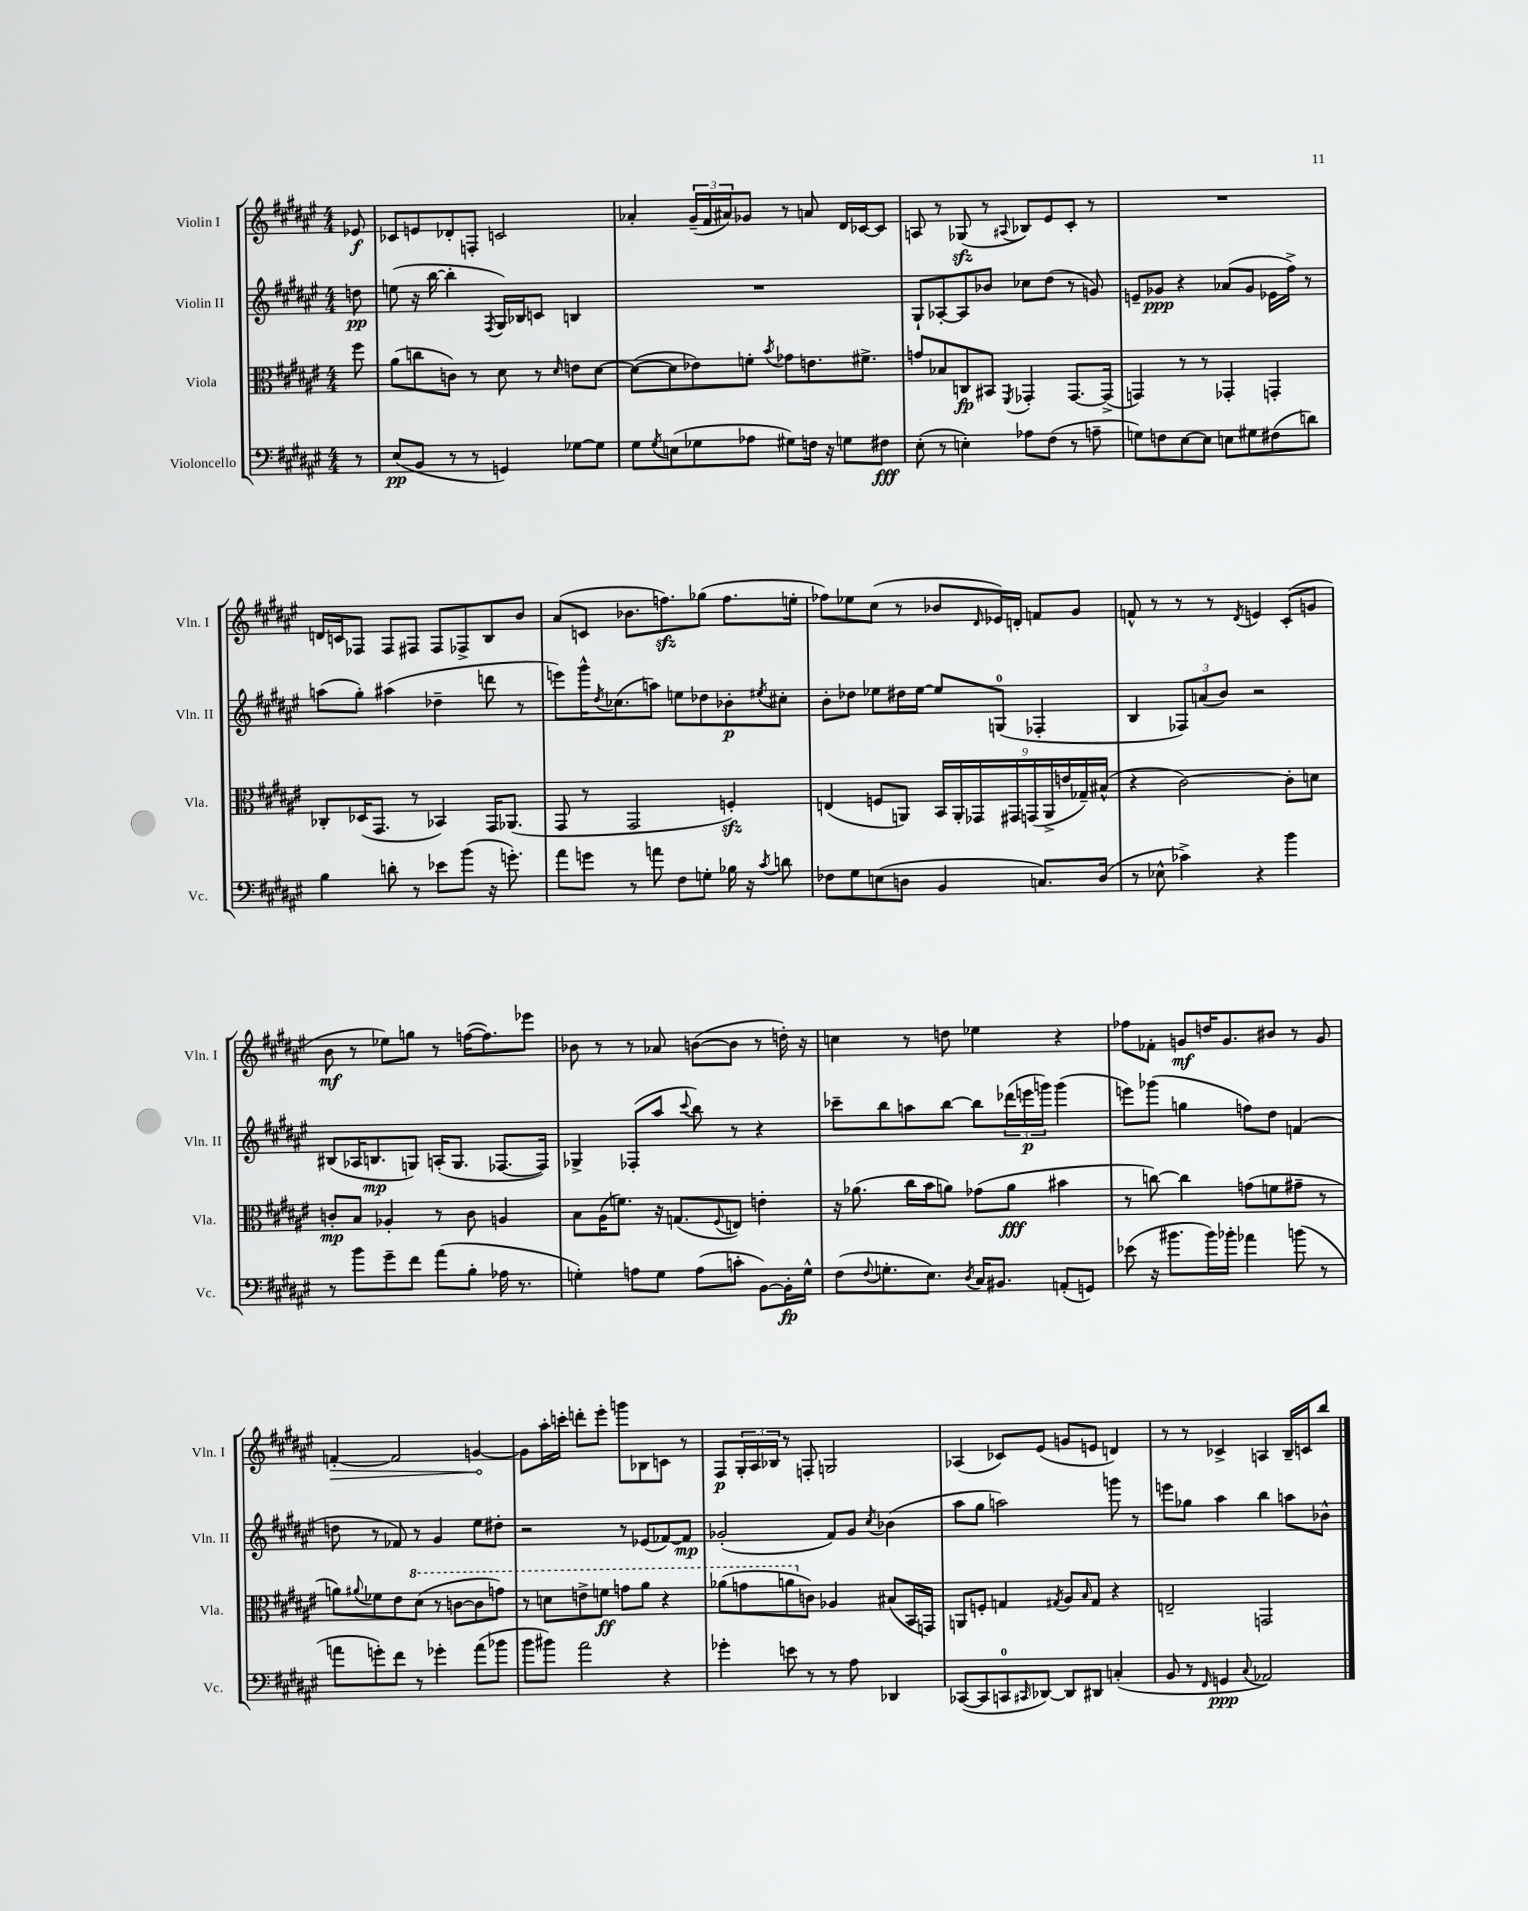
<<
\new StaffGroup <<
\new Staff = "s0" \with { instrumentName = "Violin I" shortInstrumentName = "Vln. I" } {
    \clef treble \key fis \major \numericTimeSignature \time 4/4 \partial 8
    ees'8\f |
    ces'8 e'8 des'8-. f8-. c'2 |
    aes'4-. \tuplet 3/2 { gis'16--( fis'16 ais'16) } ges'8 r8 a'8 dis'16 ces'16~ ces'8 |
    a8 r8 ges8\sfz( r8 \appoggiatura { ais8 } bes8) eis'8 cis'8-. r8 |
    R1 |
    d'16 c'16 fes8 fes8 fis8 fis8 fes8-> b8 b'8 |
    ais'8( c'8 bes'8. f''8.\sfz) ges''8( f''8. e''16-. |
    fes''8) ees''8 cis''8( r8 bes'8 \grace { dis'16 } ees'16) d'16-. f'8 gis'8 |
    f'8-^ r8 r8 r8 \acciaccatura { dis'8 } e'4 cis'8-.( g'8 |
    b'8\mf r8 ees''8) g''8 r8 f''16~( f''8.) ees'''8 |
    bes'8 r8 r8 aes'8 b'8~( b'8 r8 d''16-.) r16 |
    c''4 r8 d''8 ees''4 r4 |
    fes''8 fes'8-. g'8\mf d''16 g'8. bis'8 r8 g'8 |
    \once \override Hairpin.circled-tip = ##t f'4~-.\> f'2 g'4~\! |
    g'8 ais''16-. c'''16-. d'''8-. eis'''8-. g'''8 bes8 c'8 r8 |
    fis8\p \tuplet 3/2 { gis16-. ais16 bes16 } r8 f8-. g2 |
    aes4( ces'8) eis'8( g'8 e'8 d'4) |
    r8 r8 ces'4-> a4 b16-- c'16 b''8 \bar "|." |
}
\new Staff = "s1" \with { instrumentName = "Violin II" shortInstrumentName = "Vln. II" } {
    \clef treble \key fis \major \numericTimeSignature \time 4/4 \partial 8
    d''8\pp |
    e''8( r16 b''16~ b''4-. \acciaccatura { fis8 } gis16) bes16 c'8 b4 |
    R1 |
    gis8-! aes8~-. aes8 bes'8 ces''8 dis''8( r8 g'8) |
    e'8-- ges'8\ppp r4 aes'8( ges'8 ees'16 fis''16->) r8 |
    a''8( gis''8-.) ais''4( des''4-- d'''8 r8 |
    e'''8) gis'''16-^ \acciaccatura { dis''8 } ces''8.( a''8) e''8 des''8 bes'8-.\p \acciaccatura { eis''8 } cis''8-. |
    b'8-. des''8 ees''8 dis''16 ees''16~ ees''8 g8-0( fes4-. |
    b4 \tuplet 3/2 { fes8) a'8( b'8) } r2 |
    bis8( aes16 b8.\mp g8) a16-.( g8. fes8.~ fes16) |
    ges4-> fes8-.( ais''8 \appoggiatura { cis'''8 } b''8) r8 r4 |
    ces'''8-- b''8 a''8 b''8~ b''8 \tuplet 3/2 { des'''16( e'''16\p g'''16) } g'''4( |
    e'''8) ges'''8( g''4 f''8) dis''8 f'4( |
    d''8 r8 fes'8) r8 gis'4 eis''8 dis''8-. |
    r2 r8 ees'8( fes'8~) fes'8\mp |
    ges'2-.( fis'8) ges'8 \acciaccatura { cis''8 } bes'4( |
    ais''8 gis''8 a''2) g'''8 r8 |
    e'''8 ges''8 ais''4 b''4 a''8 bes'8-^ \bar "|." |
}
\new Staff = "s2" \with { instrumentName = "Viola" shortInstrumentName = "Vla." } {
    \clef alto \key fis \major \numericTimeSignature \time 4/4 \partial 8
    fis''8 |
    ais'8( c''8 c'8) r8 dis'8 r8 \grace { dis'16 } e'8 dis'8~ |
    dis'8~( dis'8 ees'8) f'8-. \acciaccatura { b'8 } ges'8 e'8. fis'8.-> |
    g'8 bes8 c8\fp bis,8 \acciaccatura { fis,8 } ges,4-. ges,8.~ ges,16->( |
    g,4) r8 r8 ges,4-. g,4-. |
    ces8-. des16( gis,8. r8 bes,4) gis,16 aes,8.( |
    gis,8 r8 gis,2 f4-.\sfz) |
    e4( f8 a,8) \tuplet 9/8 { b,16 a,16-. ges,16 gis,16 g,16( a,16-> e'16 ges16--) bis16-^( } |
    r4 cis'2~) cis'8-. d'8 |
    c'8-.\mp b8 aes4-. r8 c'8 a4 |
    b8 ais16( f'8.) r16 g8.( \appoggiatura { fis8 } e8) e'4-. |
    r16 aes'8.( cis''16 b'16 a'8) ges'8( a'8\fff bis'4 |
    r8 c''8~) c''4 g'8( f'8 gis'8-- r8 |
    a'8) \appoggiatura { ais'8 } fes'8 eis'8 \ottava #1 dis''8( r8 c''8~ c''8 g''8) |
    r8 d''8 e''8-> f''8\ff g''8 ais''8 r4 |
    aes''8( g''8 a''8 \ottava #0 c'8) aes4 bis8( b,16 g,16) |
    a,8 f8-. g4 \acciaccatura { gis8 } ais8 \grace { b16 } gis8 r4 |
    e2-- g,2 \bar "|." |
}
\new Staff = "s3" \with { instrumentName = "Violoncello" shortInstrumentName = "Vc." } {
    \clef bass \key fis \major \numericTimeSignature \time 4/4 \partial 8
    r8 |
    eis8\pp( b,8 r8 r8 g,4) ges8~ ges8 |
    gis8 \acciaccatura { gis8 } e8( ges8 aes8 gis8) f16 r16 g8 fis8\fff |
    eis8-.( r8 e4-.) aes8 fis8( r8 a8-- |
    g8) f8 eis8~ eis8 e8 gis8 fis8( d'8) |
    b4 d'8-. r8 ees'8 b'8( r16 g'8.-.) |
    ais'8 g'8 r8 a'8 fis8 g8-. bes16 r16 \acciaccatura { cis'8 } d'8 |
    fes8 gis8 e8( d8 b,4 c8.) d16( |
    r8 ees8-^ ces'4->) r4 b'4 |
    r8 b'8 gis'8-- fis'8 ais'8( b8-. aes16 r8. |
    g4-.) a8 g8 a8( c'8-. b,8~) b,16-.\fp g16-^ |
    fis8( \appoggiatura { fis8 } g8.-. eis8.) \acciaccatura { dis8 } cis16 bis,8. a,8-.( g,8) |
    ees'8( r16 bis'8. bis'16) bes'16-. aes'4 b'8( r8 |
    a'8 g'8-.) fis'8 r8 ges'4-. a'8( bes'8 |
    b'8 bis'8) ais'2 r4 |
    ges'4-. e'8 r8 r8 ais8 des,4 |
    ces,8~( ces,8 c,8-0 \grace { cis,16 } des,8~) des,8 dis,8 c4-.( |
    b,8 r8 \grace { fis,16 } g,4\ppp \appoggiatura { cis8 } aes,2) \bar "|." |
}
>>
>>
\layout { \context { \Score \remove "Bar_number_engraver" } }
